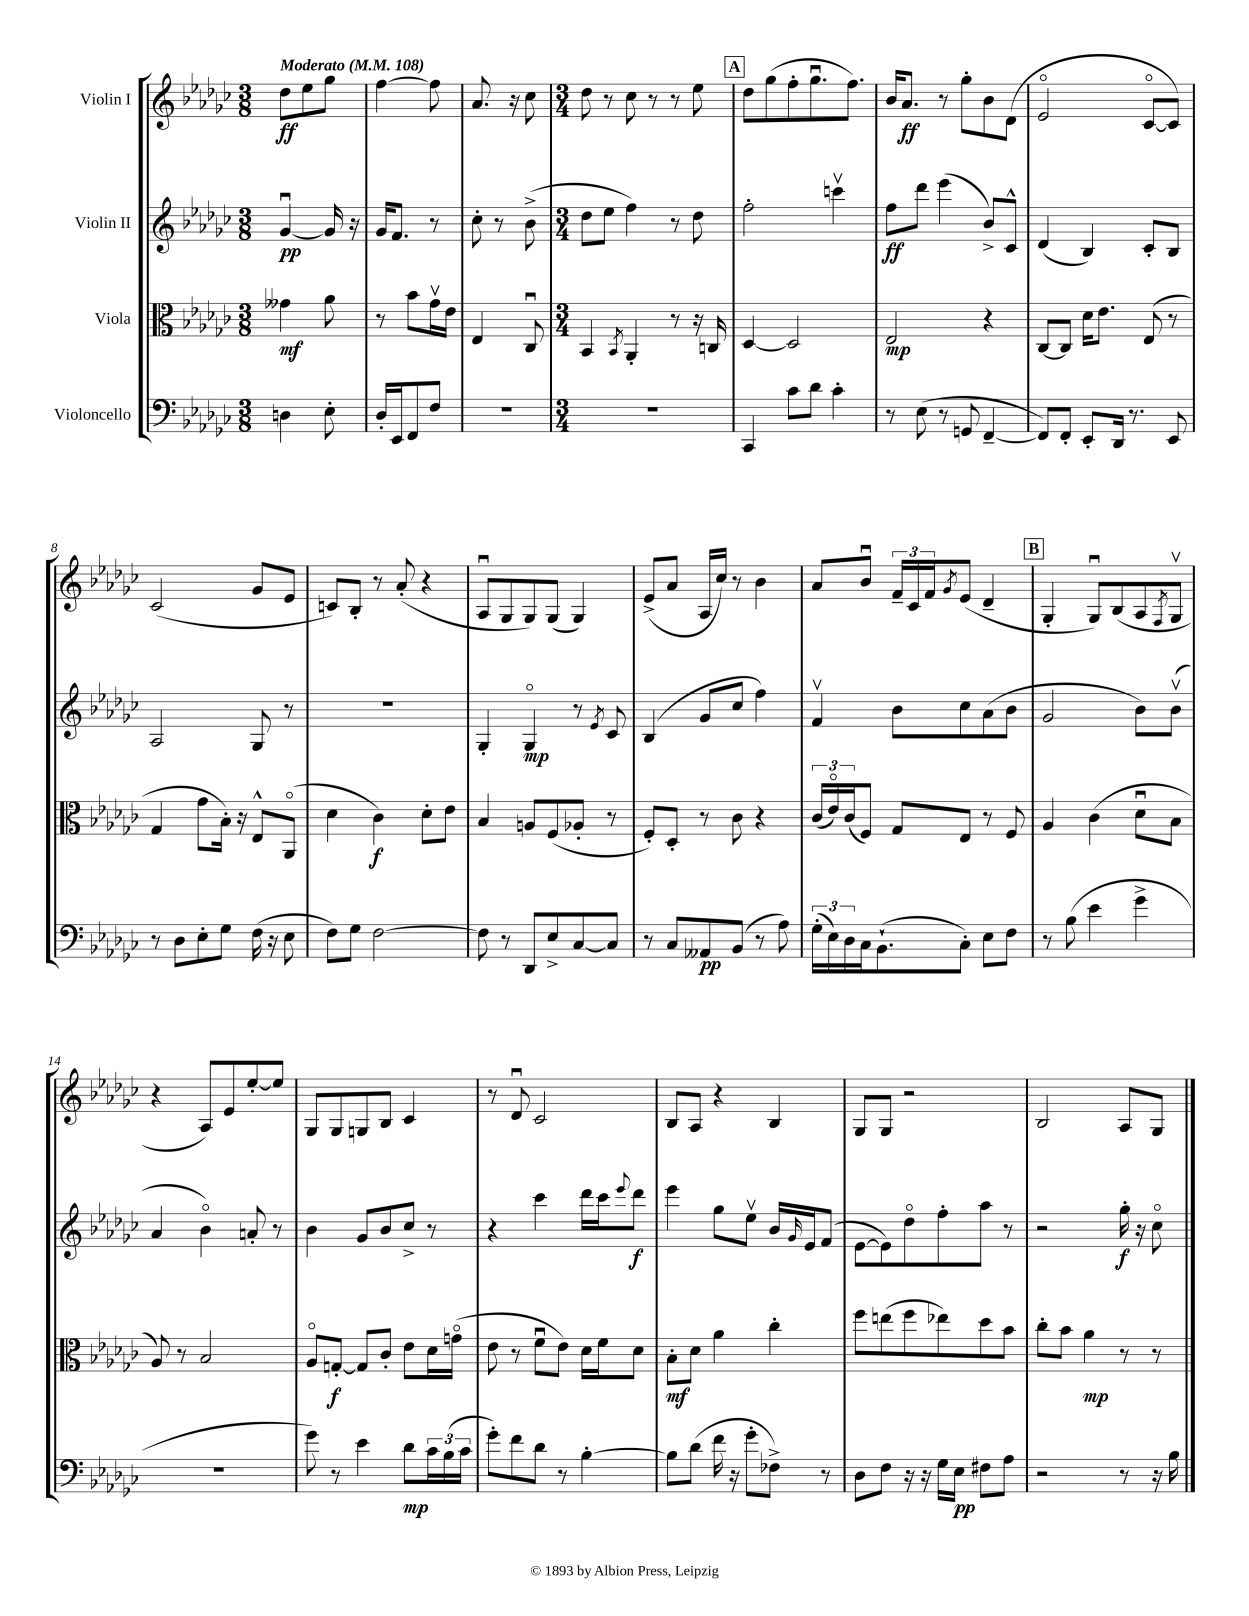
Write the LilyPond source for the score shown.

<<
\new StaffGroup <<
\new Staff = "s0" \with { instrumentName = "Violin I" } {
    \clef treble \key ges \major \numericTimeSignature \time 3/8 \tempo "Moderato" 4 = 108
    des''8\ff ees''8 ges''8 |
    f''4~ f''8 |
    aes'8. r16 ces''8 |
    \numericTimeSignature \time 3/4 des''8 r8 ces''8 r8 r8 ees''8 |
    \mark \markup { \box "A" } des''8 ges''8( f''8-. ges''8.\downbow f''8.) |
    bes'16 aes'8.\ff r8 ges''8-. bes'8 des'8( |
    ees'2\flageolet ces'8~\flageolet ces'8) |
    ces'2( ges'8 ees'8 |
    c'8) bes8-. r8 aes'8-.( r4 |
    aes8\downbow ges8 ges8) ges8( ges4) |
    ees'8->( aes'8 aes16 ces''16) r8 bes'4 |
    aes'8 bes'8\downbow \tuplet 3/2 { f'16-- ces'16 f'16 } \acciaccatura { ges'8 } ees'8( des'4-- |
    \mark \markup { \box "B" } ges4-. ges8\downbow) bes8( aes8 \acciaccatura { f8 } ges8\upbow |
    r4 aes8) ees'8 ees''8~-. ees''8 |
    ges8 ges8 g8 bes8 ces'4 |
    r8 des'8\downbow ces'2 |
    bes8 aes8 r4 bes4 |
    ges8 ges8 r2 |
    bes2 aes8 ges8 \bar "|." |
}
\new Staff = "s1" \with { instrumentName = "Violin II" } {
    \clef treble \key ges \major \numericTimeSignature \time 3/8
    ges'4~\downbow\pp ges'16 r16 |
    ges'16 f'8. r8 |
    ces''8-. r8 bes'8->( |
    \numericTimeSignature \time 3/4 des''8 ees''8 f''4) r8 des''8 |
    \mark \markup { \box "A" } f''2-. c'''4\upbow |
    f''8\ff des'''8 ees'''4( bes'8->) ces'8-^ |
    des'4( bes4) ces'8-. bes8 |
    aes2 ges8 r8 |
    R2. |
    ges4-. ges4\flageolet\mp r8 \acciaccatura { ees'8 } ces'8 |
    bes4( ges'8 ces''8 f''4) |
    f'4\upbow bes'8 ces''8 aes'8( bes'8 |
    \mark \markup { \box "B" } ges'2 bes'8) bes'8\upbow( |
    aes'4 bes'4\flageolet) a'8-. r8 |
    bes'4 ges'8 bes'8 ces''8-> r8 |
    r4 ces'''4 des'''16 ces'''16 \appoggiatura { ees'''8 } des'''8\f |
    ees'''4 ges''8 ees''8\upbow bes'16 \grace { ges'16 } ees'16 f'8( |
    ees'8~ ees'8) des''8\flageolet f''8-. aes''8 r8 |
    r2 ges''16-.\f r16 ces''8\flageolet \bar "|." |
}
\new Staff = "s2" \with { instrumentName = "Viola" } {
    \clef alto \key ges \major \numericTimeSignature \time 3/8
    geses'4\mf aes'8 |
    r8 bes'8 ges'16\upbow ees'16 |
    ees4 ces8\downbow |
    \numericTimeSignature \time 3/4 bes,4 \acciaccatura { bes,8 } aes,4-. r8 r16 c16 |
    \mark \markup { \box "A" } des4~ des2 |
    ees2\mp r4 |
    ces8~ ces8 des'16 ees'8. ees8( r8 |
    ges4 ges'8 bes16-.) r16 ees8-^ aes,8\flageolet( |
    des'4 ces'4\f) des'8-. ees'8 |
    bes4 a8 f8( aes8-. r8 |
    f8-.) des8-. r8 ces'8 r4 |
    \tuplet 3/2 { ces'16( ees'16\flageolet) ces'16( } f8) ges8 ees8 r8 f8 |
    \mark \markup { \box "B" } aes4 ces'4( des'8\downbow bes8 |
    aes8) r8 bes2 |
    aes8\flageolet g8~-.\f g8 ces'8-. ees'8 des'16 g'16\flageolet( |
    ees'8 r8 f'8\downbow ees'8) des'16 f'16 des'8 |
    bes8-.\mf des'8 aes'4 ces''4-. |
    f''8 e''8( f''8 ees''8) des''8 bes'8 |
    ces''8-. bes'8 aes'4\mp r8 r8 \bar "|." |
}
\new Staff = "s3" \with { instrumentName = "Violoncello" } {
    \clef bass \key ges \major \numericTimeSignature \time 3/8
    d4 ees8-. |
    des16-. ees,16 f,8 f8 |
    R4. |
    \numericTimeSignature \time 3/4 R2. |
    \mark \markup { \box "A" } ces,4 ces'8 des'8 ces'4-. |
    r8 ees8( r8 g,8 f,4~-- |
    f,8) f,8-. ees,8-. des,16 r8. ees,8 |
    r8 des8 ees8-. ges8 f16( r16 ees8 |
    f8) ges8 f2~ |
    f8 r8 des,8 ees8-> ces8~ ces8 |
    r8 ces8 aeses,8\pp bes,8( r8 aes8) |
    \tuplet 3/2 { ges16-.( ees16) des16 } ces16 bes,8.-!( ces8-.) ees8 f8 |
    \mark \markup { \box "B" } r8 bes8( ees'4 ges'4-> |
    R2. |
    ges'8) r8 ees'4 des'8\mp \tuplet 3/2 { ces'16 bes16( ces'16 } |
    ges'8-.) f'8 des'8 r8 bes4~-. |
    bes8 des'8( f'16 r16 ges'8-. fes8->) r8 |
    des8 f8 r16 r16 ges16 ees16\pp fis8 aes8 |
    r2 r8 r16 bes16 \bar "|." |
}
>>
>>
